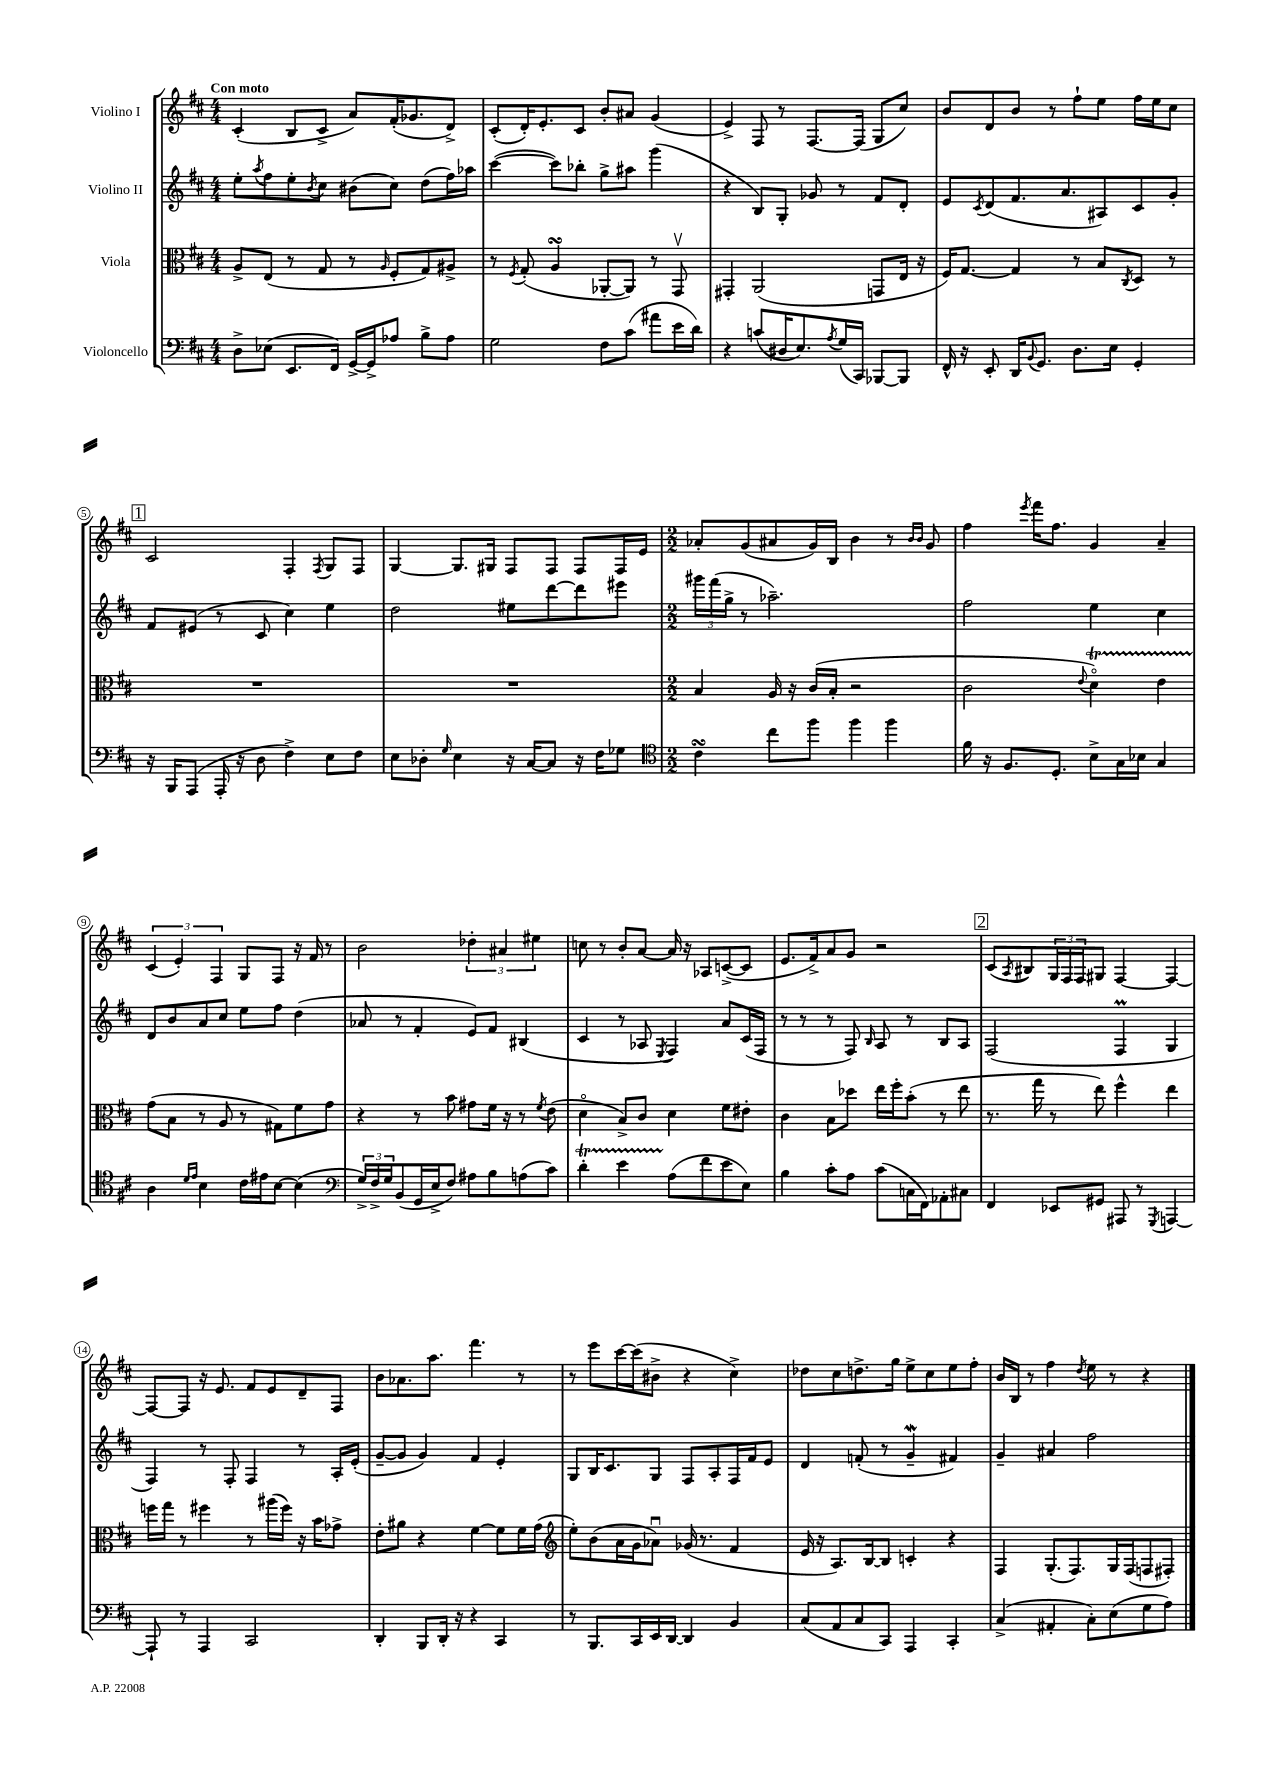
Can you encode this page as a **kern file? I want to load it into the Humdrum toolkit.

**kern	**kern	**kern	**kern
*staff4	*staff3	*staff2	*staff1
*clefF4	*clefC3	*clefG2	*clefG2
*k[f#c#]	*k[f#c#]	*k[f#c#]	*k[f#c#]
*M4/4	*M4/4	*M4/4	*M4/4
8D^	8A^	8ee'	(4c#'
.	.	8qaa	.
(8E-	(8E	8ff#	.
8.EE	8r	8ee'	8B
.	.	8qb	.
.	8G	8cc#	8c#^
16FF#)	.	.	.
[16GG^	8r	(8b#	8a)
16GG^]	.	.	.
.	16qqA	.	.
8A-	8F#'	8cc#)	(16f#'
.	.	.	8.g-
8B^	8G)	(8dd	.
8A-	8A#^	16ff#)	8d^)
.	.	16aa-	.
=	=	=	=
2G	8r	([4ccc#	(8c#'
.	8qF#	.	.
.	(8G'	.	16d')
.	.	.	8.e'
.	4A	8ccc#])	.
.	.	8bb-'	8c#
8F#	[8AA-'	8gg^	8b'
(8c#	8AA-])	8aa#	8a#
8a#	8r	(4ggg	(4g
16e	8GGv	.	.
16d)	.	.	.
=	=	=	=
4r	4GG#'	4r	4e^)
(8c	(2AA	8B)	8F#
16D#	.	8G'	8r
8.E)	.	.	.
.	.	8g-	[8.F#
8qA	.	.	.
(16G	.	8r	.
16CC#)	.	.	(16F#]
[8BBB-	8GG	8f#	8G
8BBB-]	16E	8d'	8cc#)
.	16r	.	.
=	=	=	=
16FF#^^	16F#)	8e	8b
16r	[8.G	.	.
.	.	8qc#	.
8EE'	.	(8d	8d
16DD	4G]	8.f#	8b
8qqBB	.	.	.
8.GG	.	.	.
.	.	.	8r
.	.	8.a	.
8.D	8r	.	8ff#`
.	8B	8A#)	8ee
16E	.	.	.
.	8qC#	.	.
4GG'	8D	8c#	16ff#
.	.	.	16ee
.	8r	8g'	8cc#
=	=	=	=
16r	1r	8f#	2c#
16BBB	.	.	.
(8AAA	.	(8e#	.
16AAA'	.	8r	.
16r	.	.	.
8D	.	8c#	.
4F#^)	.	4cc#)	4F#'
.	.	.	8qF#
8E	.	4ee	8G
8F#	.	.	8F#
=	=	=	=
8E	1r	2dd	[4G
8D-'	.	.	.
16qqG	.	.	.
4E	.	.	8.G]
.	.	.	16G#
16r	.	8ee#	8F#
[16C#	.	.	.
8C#]	.	[8ddd	8F#
16r	.	8ddd]	8F#
16F#	.	.	.
8G-	.	8eee#	16F#
.	.	.	16e
=	=	=	=
*clefC4	*	*	*
*M2/2	*M2/2	*M2/2	*M2/2
4c#	4B	24ggg#	8a-'
.	.	(24fff#	.
.	.	24gg^	.
.	.	8r	(8g
8cc#	16A	2.aa-~)	8a#
.	16r	.	.
8ff#	(16c#	.	16g)
.	16B'	.	16B
4ff#	2r	.	4b
4ff#	.	.	8r
.	.	.	16qqb
.	.	.	16qqb
.	.	.	8g
=	=	=	=
16f#	2c#	2ff#	4ff#
16r	.	.	.
8.F#	.	.	.
.	.	.	8qeee
.	.	.	16fff#
8.D'	.	.	8.ff#
.	8qqe	.	.
8B^	4do)	4ee	4g
16G	.	.	.
16B-	.	.	.
4G	4e	4cc#	4a~
=	=	=	=
4A	(8g	8d	(6c#
.	8B	8b	.
.	.	.	6e')
16qqd	.	.	.
16qqe	.	.	.
4B	8r	8a	.
.	.	.	6F#
.	8A	8cc#	.
16c#	8r	8ee	8G
16e#	.	.	.
[8B	8G#)	8ff#	8F#
(4B]	8f#	(4dd	16r
.	.	.	16f#
.	8g	.	8r
=	=	=	=
*clefF4	*	*	*
24G^)	4r	8a-	2b
24F#^	.	.	.
24G	.	.	.
(8BB	.	8r	.
16GG	8r	4f#'	.
16E^	.	.	.
8F#)	8b	.	.
8A#	8g#	8e)	6dd-'
8B	16f#	8f#	.
.	.	.	6a#
.	16r	.	.
(8A	8r	(4B#	.
.	.	.	6ee#
.	8qf#	.	.
8c#)	(8e	.	.
=	=	=	=
4d'	4do	4c#	8cc
.	.	.	8r
4e	8B^)	8r	8b'
.	8c#	8A-	[8a
.	.	8qE	.
(8A	4d	4F#)	16a]
.	.	.	16r
8f#	.	.	8A-
8e	8f#	8a	([8c^
8E)	8e#'	(16c#	8c]
.	.	16F#	.
=	=	=	=
4B	4c#	8r	8.e
.	.	8r	.
.	.	.	16f#^)
8c#'	8B	8r	8a
8A	8dd-	8F#)	8g
.	.	16qqB	.
(8c#	16ee	8A	2r
.	16ff#'	.	.
16C	(8b'	8r	.
16FF#)	.	.	.
8AA-'	8r	8B	.
8C#	8ee	8A	.
=	=	=	=
4FF#	8.r	(2F#	(8c#
.	.	.	8qA
.	.	.	8B#)
.	16gg	.	.
8EE-	8r	.	24G
.	.	.	24F#
.	.	.	24F#
8GG#	8ee)	.	8G#
8AAA#	4ff#^^	4F#	[4F#
8r	.	.	.
8qGGG	.	.	.
[4AAA	4ee	4G	4F#_
=	=	=	=
8AAA`]	16ff	4F#)	8F#_
.	16gg	.	.
8r	8r	.	8F#]
4AAA	4ff#	8r	16r
.	.	.	8.e
.	.	8F#'	.
2CC#	8r	4F#	8f#
.	(16aa#	.	8e
.	16ff#)	.	.
.	16r	8r	8d~
.	16b	.	.
.	8g-^	16A'	8F#
.	.	(16e'	.
=	=	=	=
4DD'	8e'	[8g~	8b
.	8a#	8g]	8.a-
8BBB	4r	4g)	.
.	.	.	8.aa
16DD'	.	.	.
16r	.	.	.
4r	[4f#	4f#	4.fff#
4CC#	8f#]	4e'	.
.	16f#	.	8r
.	(16g	.	.
=	=	=	=
*	*clefG2	*	*
8r	8ee')	8G	8r
8.BBB	(8b	16B	8eee
.	.	8.c#	.
.	16a	.	[16ccc#
16CC#	16g	.	(16ccc#]
16EE	8a-u)	8G	8b#^
[16DD	.	.	.
4DD]	(16g-	8F#	4r
.	8.r	.	.
.	.	8A'	.
4BB	4f#	16F#	4cc#^)
.	.	16f#	.
.	.	8e	.
=	=	=	=
(8C#	16e	4d	8dd-
.	16r	.	.
8AA	8.A)	.	8cc#
8C#	.	(8f'	8.dd^
.	[16B	.	.
8CC#)	8B]	8r	.
.	.	.	16gg
4AAA	4c'	4g~	8ee^
.	.	.	8cc#
4CC#'	4r	4f#)	8ee
.	.	.	8ff#'
=	=	=	=
(4C#^	4F#	4g~	16b
.	.	.	16B
.	.	.	8r
4AA#'	(8.G'	4a#	4ff#
.	8.F#)	.	.
.	.	.	8qdd
8C#')	.	2ff#	8ee
(8E	16G	.	8r
.	(16F#	.	.
8G	8F	.	4r
8A)	8F#')	.	.
==	==	==	==
*-	*-	*-	*-
